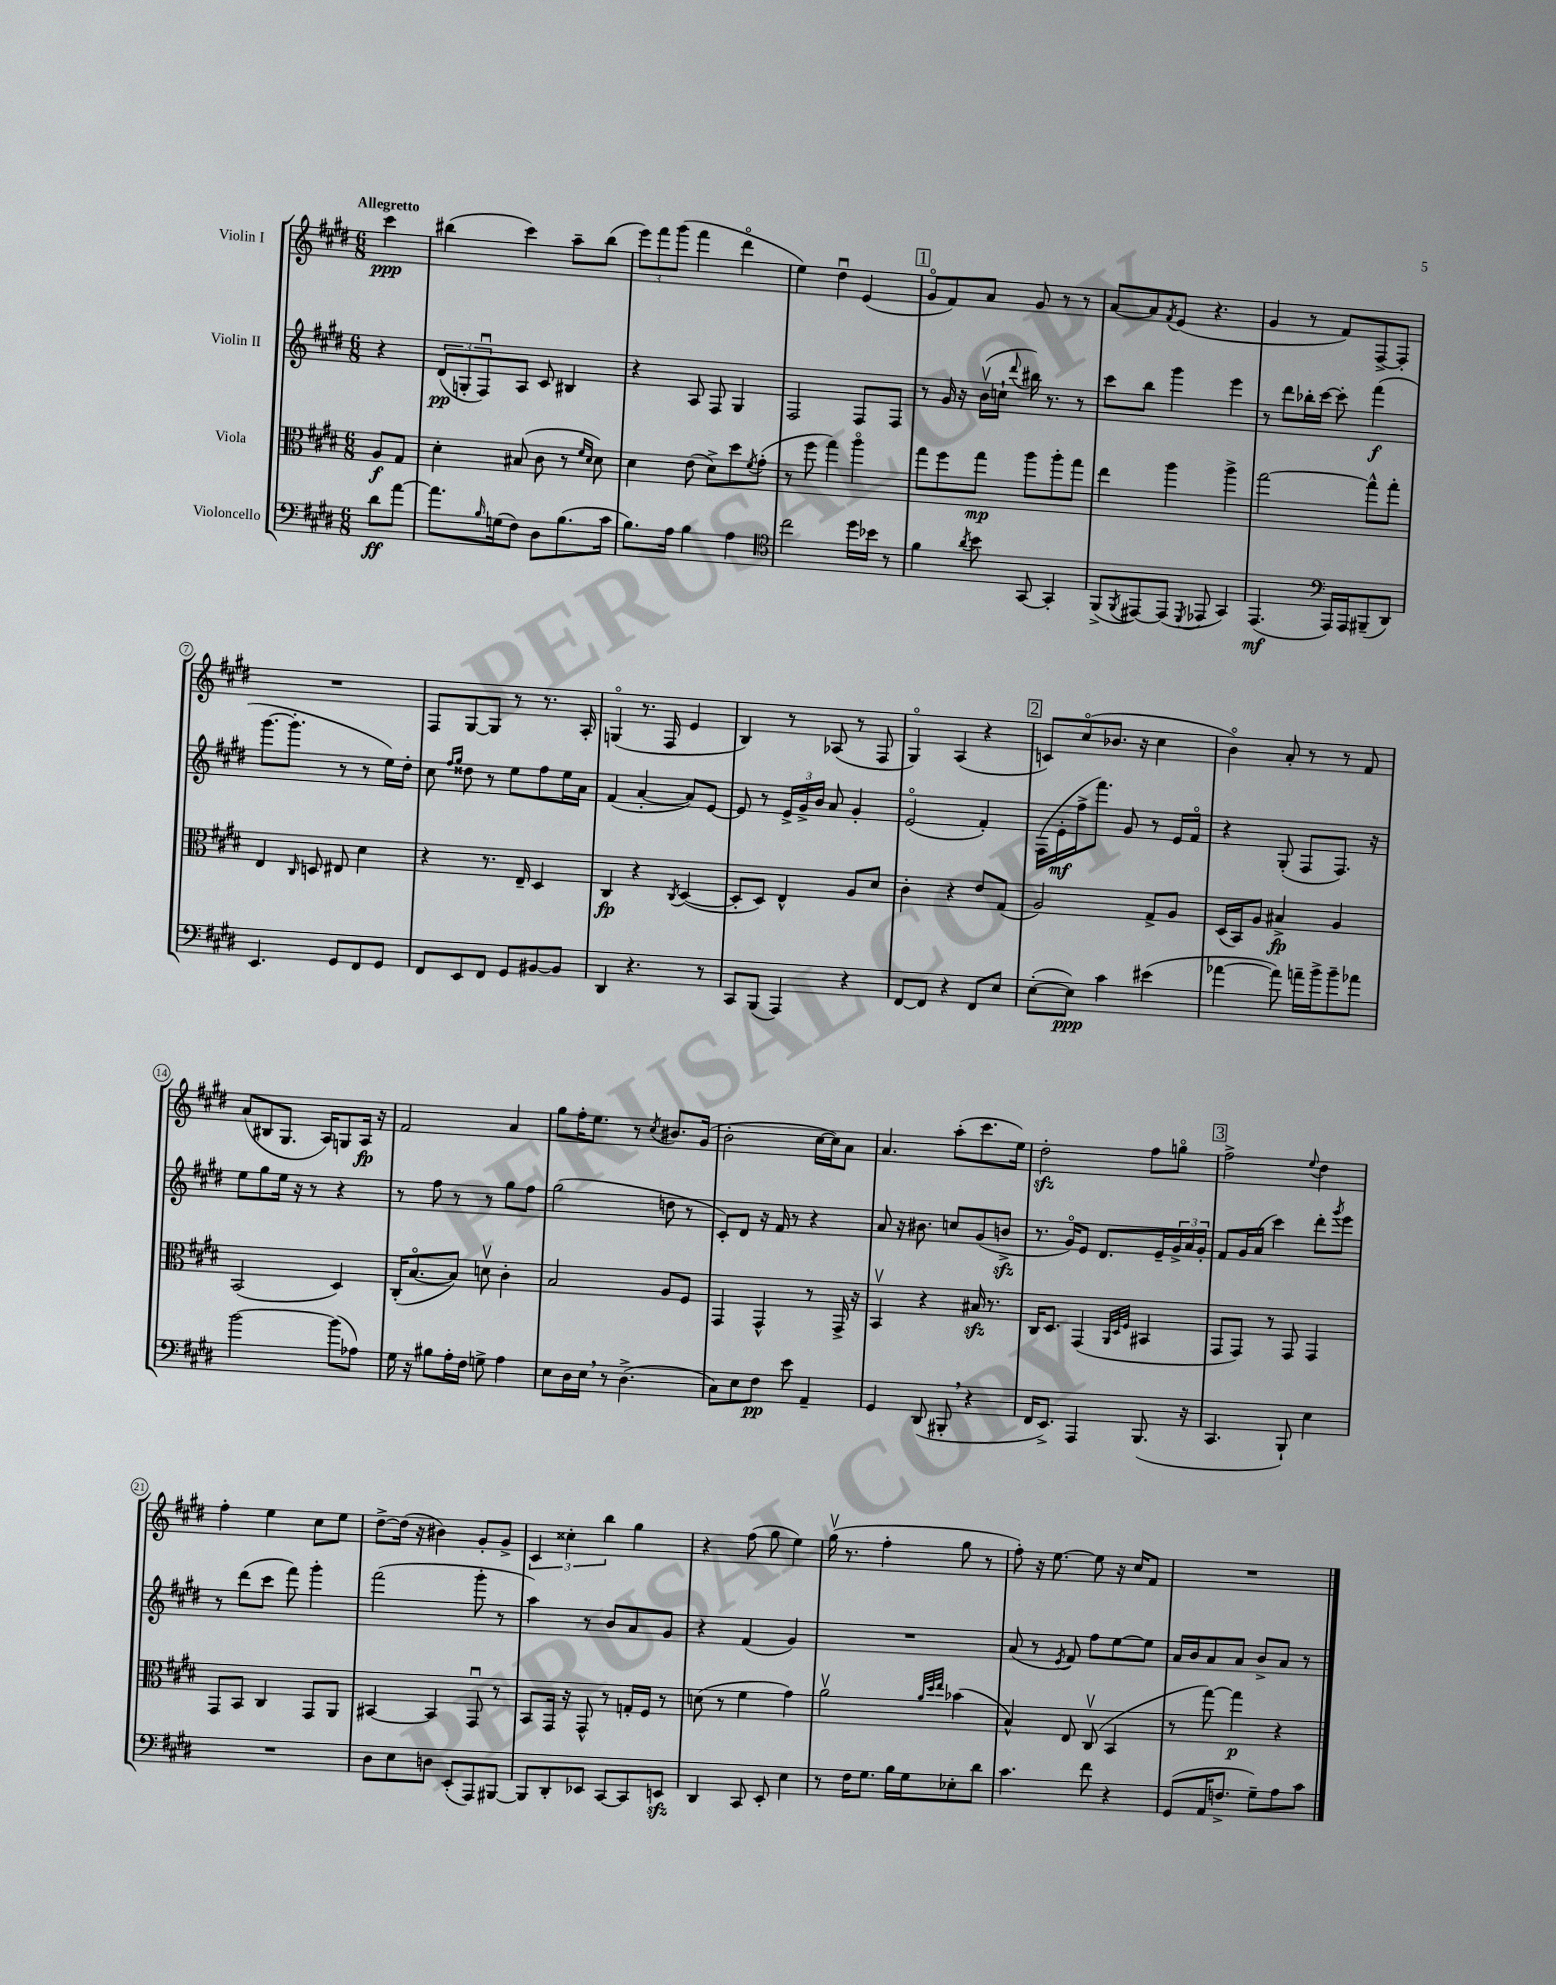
<<
\new StaffGroup <<
\new Staff = "s0" \with { instrumentName = "Violin I" } {
    \clef treble \key e \major \numericTimeSignature \time 6/8 \partial 4 \tempo "Allegretto"
    cis'''4\ppp |
    bis''4( cis'''4) a''8-- bis''8( |
    \tuplet 3/2 { e'''8) fis'''8 gis'''8( } fis'''4 dis'''4\flageolet |
    e''4) dis''4\downbow e'4( |
    \mark \markup { \box "1" } gis'8\flageolet fis'8) a'8 gis'8 r8 r8 |
    a'8~ a'8 \acciaccatura { fis'8 } e'8( r4. |
    gis'4 r8 fis'8) fis8~-> fis8-. |
    R2. |
    fis8 gis8~ gis8 r8 r8. a16-. |
    g4\flageolet( r8. fis16 e'4 |
    b4) r8 aes8( r8 fis8 |
    gis4\flageolet) a4( r4 |
    \mark \markup { \box "2" } c'8) cis''8\flageolet( bes'8. r16 cis''4 |
    b'4\flageolet) a'8-. r8 r8 fis'8 |
    a'8( bis8 gis8. a16) g8 a16\fp r16 |
    fis'2 a'4 |
    gis''8 fis''16-. e''8. r8 \acciaccatura { cis''8 } bis'8. gis'16( |
    b'2-. cis''16~ cis''16) a'8 |
    a'4. a''8-.( cis'''8. e''16) |
    dis''2-.\sfz fis''8 g''8\flageolet |
    \mark \markup { \box "3" } fis''2-> \appoggiatura { e''8 } dis''4 |
    fis''4-. e''4 cis''8 e''8 |
    dis''8~-> dis''16( r16 bis'4) gis'8-. gis'8-> |
    \tuplet 3/2 { cis'4 cisis''4-. b''4 } gis''4 |
    r4 fis''8( gis''8 e''4) |
    gis''16\upbow( r8. fis''4-. gis''8 r8 |
    fis''8-.) r16 e''8.~ e''8 r16 cis''16 fis'8 |
    R2. \bar "|." |
}
\new Staff = "s1" \with { instrumentName = "Violin II" } {
    \clef treble \key e \major \numericTimeSignature \time 6/8 \partial 4
    r4 |
    \tuplet 3/2 { dis'8\pp( g8-. fis8\downbow) } a8 cis'8 bis4 |
    r4 a8 fis8 gis4 |
    fis2 fis8 fis8 |
    \mark \markup { \box "1" } r8 gis'16 r16 b'16\upbow( c''16-! \appoggiatura { dis'''8 } bis''16) r8. r8 |
    cis'''8 b''8 gis'''4 e'''4 |
    r8 dis'''8 bes''16-. cis'''16~ cis'''8-. fis'''4\f( |
    gis'''8.~ gis'''8.-. r8 r8 e''16) dis''16-. |
    cis''8 \grace { fis''16 gis''16 } disis''8 r8 e''8 fis''8 e''16 a'16 |
    fis'4( a'4~-. a'8) e'8~ |
    e'8 r8 \tuplet 3/2 { e'16-> gis'16-> b'16 } a'8 gis'4-. |
    e'2\flageolet( fis'4-.) |
    \mark \markup { \box "2" } fis16( e'16-.\mf fis''16-> fis'''8.) gis'8 r8 e'16 fis'16\flageolet |
    r4 gis8-.( fis8 fis8.) r16 |
    e''8 gis''8 e''16 r16 r8 r4 |
    r8 fis''8 r8 r8 gis''8 fis''8 |
    gis''2( d''8 r8 |
    cis'8-.) dis'8 r16 fis'16 r8 r4 |
    a'8 r16 bis'8. c''8 gis'8( b'8->\sfz |
    r8. gis'16\flageolet) e'8 dis'8. e'16-- \tuplet 3/2 { gis'16-> a'16 gis'16-. } |
    \mark \markup { \box "3" } fis'8 gis'16 a'16( cis'''4) dis'''8-. \acciaccatura { gis'''8 } e'''8 |
    r8 dis'''8( cis'''8 fis'''8) gis'''4-. |
    fis'''2( gis'''8-. r8 |
    a''4) r8 b'8 a'8 gis'8 |
    r4 fis'4( gis'4) |
    R2. |
    a'8( r8 \acciaccatura { e'8 } fis'8) fis''8 e''8~ e''8 |
    a'16 b'16 a'8 a'8 b'8-> a'8 r8 \bar "|." |
}
\new Staff = "s2" \with { instrumentName = "Viola" } {
    \clef alto \key e \major \numericTimeSignature \time 6/8 \partial 4
    a8\f gis8 |
    dis'4-. bis8( cis'8 r8 \grace { fis'16 dis'16 } dis'8) |
    dis'4 e'8( dis'8->) dis''8 \acciaccatura { fis'8 } gis'8-.( |
    r8 fis''8 gis''4) a''4\flageolet |
    \mark \markup { \box "1" } gis''8 fis''8 gis''8\mp a''8 a''8-. gis''8 |
    e''4 a''4 a''4-> |
    gis''2~ gis''8-^ gis''8-. |
    e4 \grace { cis16 } d8 eis8 dis'4 |
    r4 r8. e16-- dis4 |
    cis4\fp r4 \acciaccatura { cis8 } dis4~( |
    dis8-. dis8) e4-^ a8 dis'8 |
    cis'4-. r4 e'8 gis8( |
    \mark \markup { \box "2" } a2) gis8-> a8 |
    dis16( b,16) a8 bis4->\fp a4 |
    b,2( dis4) |
    cis16-.( b8.~\flageolet b8) d'8\upbow cis'4-. |
    b2 a8 fis8 |
    gis,4 gis,4-^ r8 gis,16-> r16 |
    b,4\upbow r4 bis16\sfz r8. |
    cis16 dis8. gis,4( \grace { a,32 dis32 fis32 } bis,4 |
    \mark \markup { \box "3" } gis,8 gis,8) r8 gis,8 gis,4 |
    gis,8 b,8 cis4 gis,8 a,8 |
    bis,4~ bis,4 gis,8\downbow r8 |
    b,8 gis,16 r16 gis,8-^ r8 g16-. fis16 r8 |
    d'8( r8 fis'4 gis'4) |
    a'2\upbow \grace { a'32 dis''32 e''32 } bes'4( |
    b4-^) e8 cis8\upbow( b,4 |
    r8 gis''8~) gis''4\p r4 \bar "|." |
}
\new Staff = "s3" \with { instrumentName = "Violoncello" } {
    \clef bass \key e \major \numericTimeSignature \time 6/8 \partial 4
    dis'8\ff a'8~ |
    a'8. \grace { b16 } g16( fis8) dis8 b8.( cis'16 |
    b8.) a16 b4 a4 |
    \clef tenor cis''2 dis''16 bes'16 r8 |
    \mark \markup { \box "1" } fis'4 \acciaccatura { a'8 } b'8 gis,8~ gis,4-. |
    fis,8->( \acciaccatura { fis,8 } eis,8~) eis,8( \acciaccatura { dis,8 } ees,8 gis,4) |
    e,4.\mf( \clef bass a,,16) a,,16 bis,,8--( dis,8) |
    e,4. gis,8 fis,8 gis,8 |
    fis,8 e,8 fis,8 gis,8 bis,8~ bis,8 |
    dis,4 r4. r8 |
    cis,8 b,,8( a,,4) r4 |
    fis,8~ fis,8 r4 fis,8 e8 |
    \mark \markup { \box "2" } e8~-.( e8\ppp) cis'4 eis'4( |
    aes'4~ aes'8) a'16-- b'16-> b'8-- aes'8 |
    b'2~ b'8( aes8) |
    gis16 r16 bis8 a16-. fis16 g8-> a4 |
    e8 dis16 e16 \breathe r8 dis4.->( |
    cis8) e8 fis8\pp e'8 a,4-- |
    gis,4 dis,8( bis,,8-. \breathe r4 |
    fis,16 e,8.->) a,,4 b,,8.( r16 |
    \mark \markup { \box "3" } cis,4. b,,8-!) e4 |
    R2. |
    dis8 e8 d8 e,8-.( a,,8) bis,,8~ |
    bis,,8 dis,8-. ees,8 cis,8~ cis,8 e,8\sfz |
    dis,4 cis,8 e,8-. e4 |
    r8 fis16 gis8. b16 gis16 ees8-. dis'8 |
    cis'4. fis'8 r4 |
    gis,8( a,16 f8.-> gis8--) a8 cis'8 \bar "|." |
}
>>
>>
\layout { \context { \Score \override BarNumber.stencil = #(make-stencil-circler 0.1 0.3 ly:text-interface::print) } }
